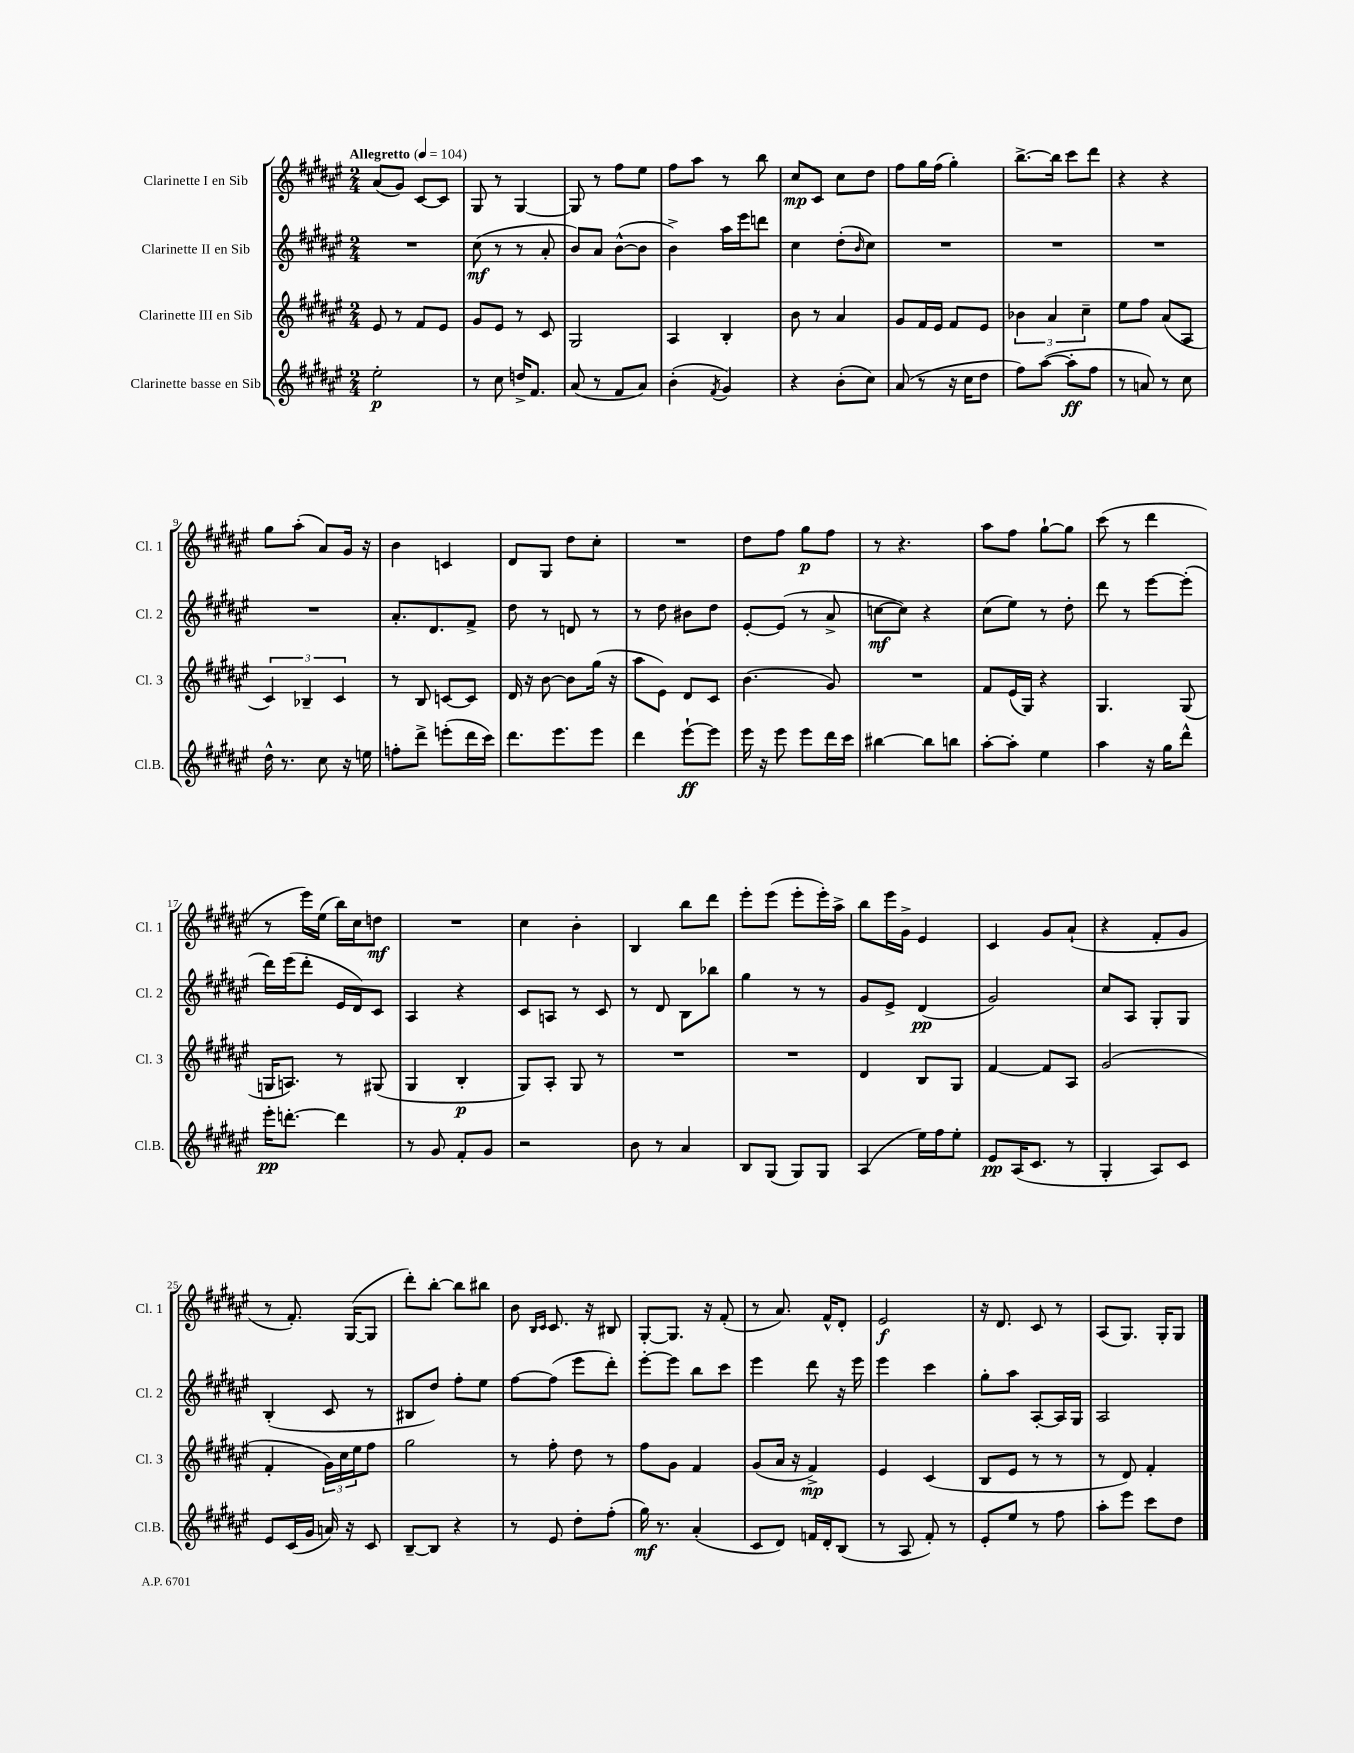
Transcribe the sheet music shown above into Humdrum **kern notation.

**kern	**kern	**kern	**kern
*staff4	*staff3	*staff2	*staff1
*clefG2	*clefG2	*clefG2	*clefG2
*k[f#c#g#d#a#e#]	*k[f#c#g#d#a#e#]	*k[f#c#g#d#a#e#]	*k[f#c#g#d#a#e#]
*M2/4	*M2/4	*M2/4	*M2/4
*MM104	*MM104	*MM104	*MM104
2ee#'	8e#	2r	(8a#
.	8r	.	8g#)
.	8f#	.	[8c#
.	8e#	.	8c#]
=	=	=	=
8r	8g#	(8cc#	8G#
8cc#	8e#	8r	8r
16dd^	8r	8r	[4G#
8.f#	.	.	.
.	8c#	8a#'	.
=	=	=	=
(8a#	2G#	8b)	8G#]
8r	.	8a#	8r
8f#	.	([8b^^	8ff#
8a#)	.	8b]	8ee#
=	=	=	=
(4b'	4A#	4b^)	8ff#
.	.	.	8aa#
8qf#	.	.	.
4g#)	4B'	16aa#	8r
.	.	16eee#	.
.	.	8ddd	8bb
=	=	=	=
4r	8b	4cc#	8cc#
.	8r	.	8c#
(8b'	4a#	(8dd#'	8cc#
.	.	16qqb	.
8cc#)	.	8cc#)	8dd#
=	=	=	=
(8a#	8g#	2r	8ff#
8r	16f#	.	16gg#
.	16e#	.	(16ff#
16r	8f#	.	4gg#')
16cc#	.	.	.
8dd#	8e#	.	.
=	=	=	=
8ff#)	6b-	2r	[8.bb^
([8aa#	.	.	.
.	6a#	.	.
.	.	.	16bb]
8aa#']	.	.	8ccc#
.	6cc#~	.	.
8ff#	.	.	8ddd#
=	=	=	=
8r	8ee#	2r	4r
8a)	8ff#	.	.
8r	(8a#	.	4r
8cc#	8A#	.	.
=	=	=	=
16dd#^^	6c#)	2r	8gg#
8.r	.	.	.
.	.	.	(8aa#'
.	6B-~	.	.
8cc#	.	.	8a#)
.	6c#	.	.
16r	.	.	16g#
16ee	.	.	16r
=	=	=	=
8ff'	8r	8.a#'	4b
8ddd#^	8B	.	.
.	.	8.d#	.
(8eee'	[8c	.	4c
16ddd#	8c]	8f#^	.
16ccc#)	.	.	.
=	=	=	=
8.ddd#	16d#	8dd#	8d#
.	16r	.	.
.	[8b	8r	8G#
8.eee#	.	.	.
.	8b]	8d	8dd#
8eee#	(16gg#	8r	8cc#'
.	16r	.	.
=	=	=	=
4ddd#	8aa#	8r	2r
.	8e#)	8dd#	.
[8eee#`	8d#	8b#	.
8eee#]	8c#	8dd#	.
=	=	=	=
16eee#	(4.b	[8e#'	8dd#
16r	.	.	.
8eee#	.	(8e#]	8ff#
8eee#	.	8r	8gg#
16ddd#	8g#)	8a#^	8ff#
16ccc#	.	.	.
=	=	=	=
[4bb#	2r	[8cc	8r
.	.	8cc])	4.r
8bb#]	.	4r	.
8bb	.	.	.
=	=	=	=
[8aa#'	8f#	(8cc#	8aa#
8aa#']	(16e#	8ee#)	8ff#
.	16G#)	.	.
4ee#	4r	8r	[8gg#`
.	.	8dd#'	8gg#]
=	=	=	=
4aa#	4.G#	8ddd#	(8ccc#
.	.	8r	8r
16r	.	[8eee#	4ddd#
16gg#	.	.	.
8ddd#^^	(8G#	(8eee#']	.
=	=	=	=
16eee#'	16G	16ddd#)	8r
[8.ddd'	8.A)	(16eee#	.
.	.	8ddd#'	16eee#)
.	.	.	(16ee#
4ddd]	8r	16e#	16bb)
.	.	16d#)	16cc#
.	(8G#	8c#	8dd
=	=	=	=
8r	4G#	4A#	2r
8g#	.	.	.
8f#'	4B'	4r	.
8g#	.	.	.
=	=	=	=
2r	8G#)	8c#	4cc#
.	8A#'	8A	.
.	8G#	8r	4b'
.	8r	8c#	.
=	=	=	=
8b	2r	8r	4B
8r	.	8d#	.
4a#	.	8B	8bb
.	.	8bb-	8ddd#
=	=	=	=
8B	2r	4gg#	8eee#'
(8G#	.	.	(8eee#
8G#)	.	8r	8eee#'
8G#	.	8r	16eee#')
.	.	.	16aa#^
=	=	=	=
(4A#	4d#	8g#	8bb
.	.	8e#^	16eee#
.	.	.	16g#^
16ee#)	8B	(4d#	4e#
16ff#	.	.	.
8ee#'	8G#	.	.
=	=	=	=
8e#	[4f#	2g#)	4c#
(16A#	.	.	.
8.c#	.	.	.
.	8f#]	.	8g#
8r	8A#	.	(8a#`
=	=	=	=
4G#'	(2g#	8cc#	4r
.	.	8A#	.
8A#)	.	8G#'	8f#'
8c#	.	8G#	8g#
=	=	=	=
8e#	4f#'	(4B'	8r
(16c#	.	.	8.f#')
16g#	.	.	.
16a)	24g#)	8c#	.
.	24cc#	.	.
16r	.	.	([16G#
.	24ee#	.	.
8c#	8ff#	8r	8G#]
=	=	=	=
[8B~	2gg#	8B#	8ddd#')
8B]	.	8dd#)	[8bb'
4r	.	8ff#'	8bb]
.	.	8ee#	8bb#
=	=	=	=
8r	8r	[8ff#	8b
.	.	.	16qqB
.	.	.	16qqc#
8e#	8ff#'	(8ff#]	8.c#
8dd#'	8dd#	8eee#	.
.	.	.	16r
(8ff#'	8r	8ddd#')	8B#
=	=	=	=
16gg#)	8ff#	[8eee#'	[8G#'
8.r	.	.	.
.	8g#	8eee#]	8.G#]
(4a#'	4f#	8bb	.
.	.	.	16r
.	.	8ccc#	(8f#'
=	=	=	=
8c#	(8g#	4eee#	8r
8d#)	16a#	.	8.a#)
.	16r	.	.
16f	4f#^)	8ddd#	.
16d#'	.	.	16f#^^
(8B	.	16r	8d#'
.	.	16eee#	.
=	=	=	=
8r	4e#	4eee#	2e#
8A#	.	.	.
8f#')	(4c#	4ccc#	.
8r	.	.	.
=	=	=	=
8e#'	8B	8gg#'	16r
.	.	.	8.d#
8ee#	8e#	8aa#	.
8r	8r	[8A#'	8c#
8ff#	8r	16A#]	8r
.	.	16G#	.
=	=	=	=
8aa#'	8r	2A#	(8A#
8eee#	8d#)	.	8.G#)
8ccc#	4f#'	.	.
.	.	.	16G#'
8dd#	.	.	8G#
==	==	==	==
*-	*-	*-	*-
